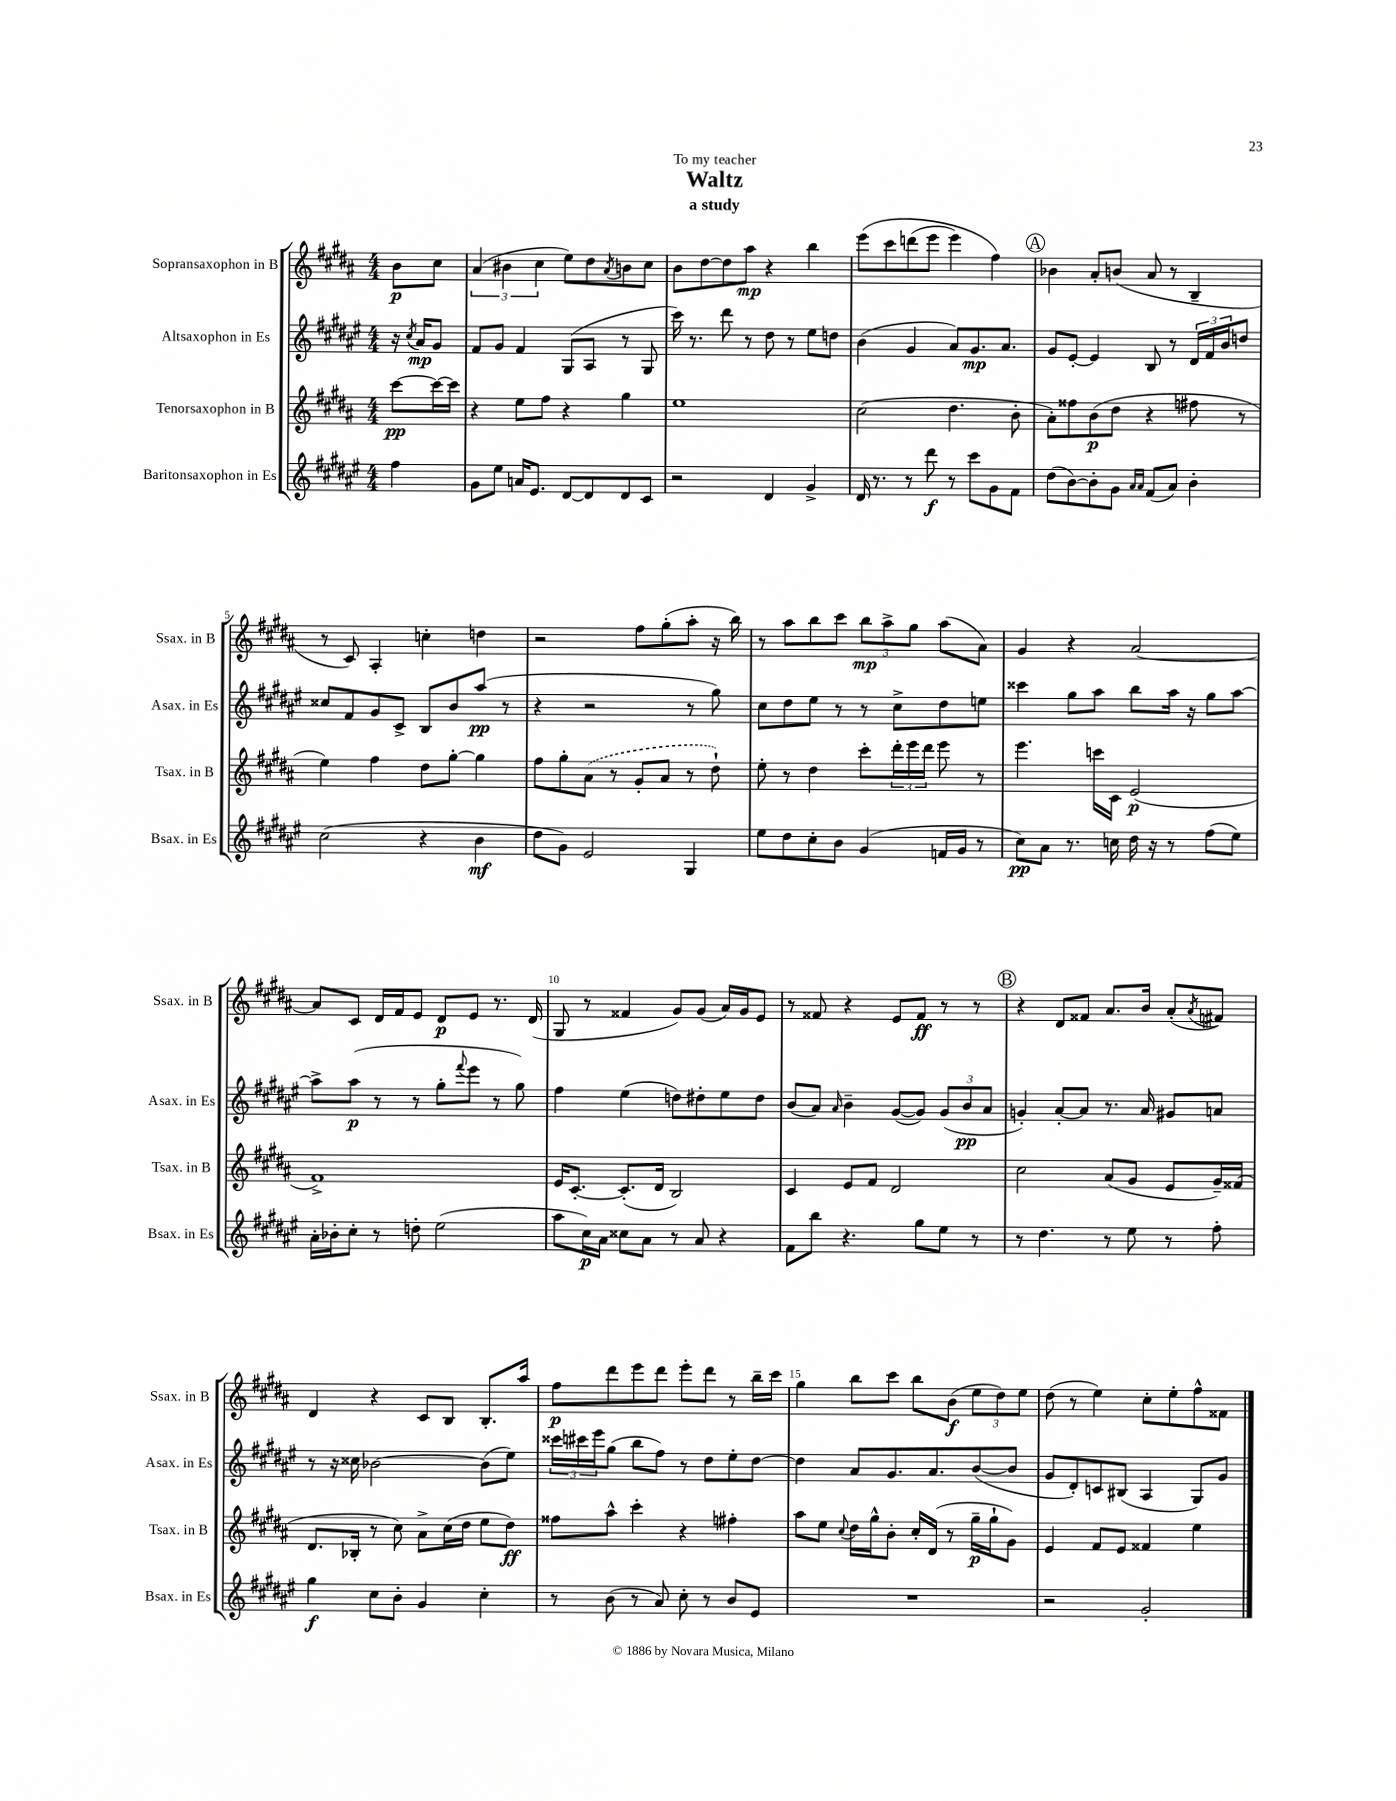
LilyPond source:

\header { title = "Waltz" subtitle = "a study" dedication = "To my teacher" }
<<
\new StaffGroup <<
\new Staff = "s0" \with { instrumentName = "Sopransaxophon in B" shortInstrumentName = "Ssax. in B" } {
    \clef treble \key b \major \numericTimeSignature \time 4/4 \partial 4
    b'8\p cis''8 |
    \tuplet 3/2 { ais'4( bis'4 cis''4 } e''8) dis''8 \acciaccatura { ais'8 } b'8 cis''8 |
    b'8 dis''8~ dis''8 ais''8\mp r4 b''4 |
    e'''8\( cis'''8 d'''8( e'''8 e'''4) fis''4\) |
    \mark \markup { \circle "A" } bes'4 ais'8-. b'8( ais'8 r8 b4-- |
    r8 cis'8) ais4-. c''4-. d''4 |
    r2 fis''8 gis''8-.( ais''8-. r16 b''16) |
    r8 ais''8 b''8 cis'''8 \tuplet 3/2 { b''8\mp ais''8-> gis''8 } ais''8( ais'8) |
    gis'4 r4 ais'2~ |
    ais'8 cis'8 dis'16 fis'16 e'8 dis'8\p e'8 r8. dis'16( |
    gis8 r8 fisis'4 gis'8) gis'8( ais'16) gis'16 e'8 |
    r8 fisis'8 r4 e'8 fisis'8\ff r8 r8 |
    \mark \markup { \circle "B" } r4 dis'8 fisis'8 ais'8. b'16 ais'8-.( \acciaccatura { ais'8 } fis'8) |
    dis'4 r4 cis'8 b8 b8.-. ais''16 |
    fis''8\p dis'''8 e'''8 dis'''8 e'''8-. dis'''8 r8 b''16-- cis'''16 |
    gis''4 b''8 cis'''8 b''8 b'8\f( \tuplet 3/2 { e''8 dis''8) e''8 } |
    dis''8( r8 e''4) cis''8-. e''8-. fis''8-^ fisis'8 \bar "|." |
}
\new Staff = "s1" \with { instrumentName = "Altsaxophon in Es" shortInstrumentName = "Asax. in Es" } {
    \clef treble \key fis \major \numericTimeSignature \time 4/4 \partial 4
    r16 \acciaccatura { cis''8 } ais'16\mp gis'8 |
    fis'8 gis'8 fis'4 gis8( ais8 r8 gis8 |
    cis'''16) r8. dis'''8 r8 dis''8 r8 eis''8 d''8 |
    b'4( gis'4 ais'8) gis'8.\mp ais'8. |
    \mark \markup { \circle "A" } gis'8 eis'8~-. eis'4 b8 r8 \tuplet 3/2 { dis'16 fis'16 b'16 } d''8 |
    cisis''8 fis'8 gis'8 cis'8-> b8 b'8 ais''8\pp( r8 |
    r4 r2 r8 gis''8) |
    cis''8 dis''8 eis''8 r8 r8 cis''8-> dis''8 e''8 |
    cisis'''4 gis''8 ais''8 b''8 ais''16 r16 gis''8 ais''8~ |
    ais''8-> ais''8\p( r8 r8 gis''8-. \appoggiatura { fis'''8 } eis'''8 r8 gis''8) |
    fis''4 eis''4( d''8) dis''8-. eis''8 dis''8 |
    b'8( ais'8) \grace { ais'16 } b'4-- gis'8~( gis'8) \tuplet 3/2 { gis'8( b'8\pp ais'8 } |
    \mark \markup { \circle "B" } g'4-.) ais'8~-. ais'8 r8. ais'16 gis'8 a'8 |
    r8 r16 cisis''16 bes'2~ bes'8( eis''8) |
    \tuplet 3/2 { cisis'''16 cis'''16 eis'''16 } gis''8( b''8 fis''8) r8 dis''8 eis''8-. dis''8~ |
    dis''4 ais'8 gis'8. ais'8. b'8~( b'8 |
    gis'8 dis'8-.) c'8 bis8( ais4 gis8) gis'8 \bar "|." |
}
\new Staff = "s2" \with { instrumentName = "Tenorsaxophon in B" shortInstrumentName = "Tsax. in B" } {
    \clef treble \key b \major \numericTimeSignature \time 4/4 \partial 4
    cis'''8~\pp cis'''16~ cis'''16 |
    r4 e''8 fis''8 r4 gis''4 |
    e''1 |
    cis''2( dis''4. b'8-. |
    \mark \markup { \circle "A" } ais'8-.) fisis''8 b'8\p( dis''8 r4 fis''8 r8 |
    e''4) fis''4 dis''8 gis''8~-. gis''4 |
    fis''8 gis''8-. \once \slurDashed ais'8( r8 gis'8-. ais'8 r8 dis''8-!) |
    e''8-. r8 dis''4 cis'''8-. \tuplet 3/2 { dis'''16-. e'''16 dis'''16 } e'''8 r8 |
    e'''4. c'''16 cis'16 e'2\p( |
    fis'1->) |
    e'16 cis'8.~-. cis'8.-.( dis'16 b2) |
    cis'4 e'8 fis'8 dis'2 |
    \mark \markup { \circle "B" } cis''2 ais'8( gis'8 e'8 gis'16--) fisis'16( |
    dis'8. bes16-. r8 cis''8) ais'8-> cis''16( dis''16 e''8 dis''8\ff) |
    fisis''8 ais''8-^ cis'''4-. r4 fis''4-. |
    ais''8 e''8 \appoggiatura { cis''8 } dis''16 gis''16-^ b'8-. cis''16-. dis'16( r8 gis''16--\p gis''16-! gis'8) |
    e'4 fis'8 e'8 fisis'4 e''4 \bar "|." |
}
\new Staff = "s3" \with { instrumentName = "Baritonsaxophon in Es" shortInstrumentName = "Bsax. in Es" } {
    \clef treble \key fis \major \numericTimeSignature \time 4/4 \partial 4
    fis''4 |
    gis'8 eis''8 a'16 eis'8. dis'8~ dis'8 dis'8 cis'8 |
    r2 dis'4 gis'4-> |
    dis'16 r8. r8 dis'''8\f r8 cis'''8 gis'8 fis'8 |
    \mark \markup { \circle "A" } dis''8( b'8~) b'8-. gis'8 \grace { ais'16 ais'16 } fis'8( ais'8) b'4-. |
    cis''2( r4 b'4\mf |
    dis''8 gis'8) eis'2 gis4 |
    eis''8 dis''8 cis''8-. b'8 gis'4( f'16 gis'16 r8 |
    cis''8\pp) ais'8 r8. c''16 dis''16 r16 r8 fis''8( eis''8) |
    ais'16-. bes'16-. cis''8-. r8 d''8-. eis''2( |
    ais''8 cis''16\p) ais'16 cisis''8 ais'8 r8 ais'8 r4 |
    fis'8 b''8 r4. gis''8 eis''8 r8 |
    \mark \markup { \circle "B" } r8 dis''4. r8 eis''8 r8 fis''8-. |
    gis''4\f cis''8 b'8-. gis'4 cis''4-. |
    r8 b'8( r8 ais'8) cis''8-. r8 b'8 eis'8 |
    R1 |
    r2 gis'2-. \bar "|." |
}
>>
>>
\layout { \context { \Score \override BarNumber.break-visibility = ##(#f #t #t) barNumberVisibility = #(every-nth-bar-number-visible 5) } }
